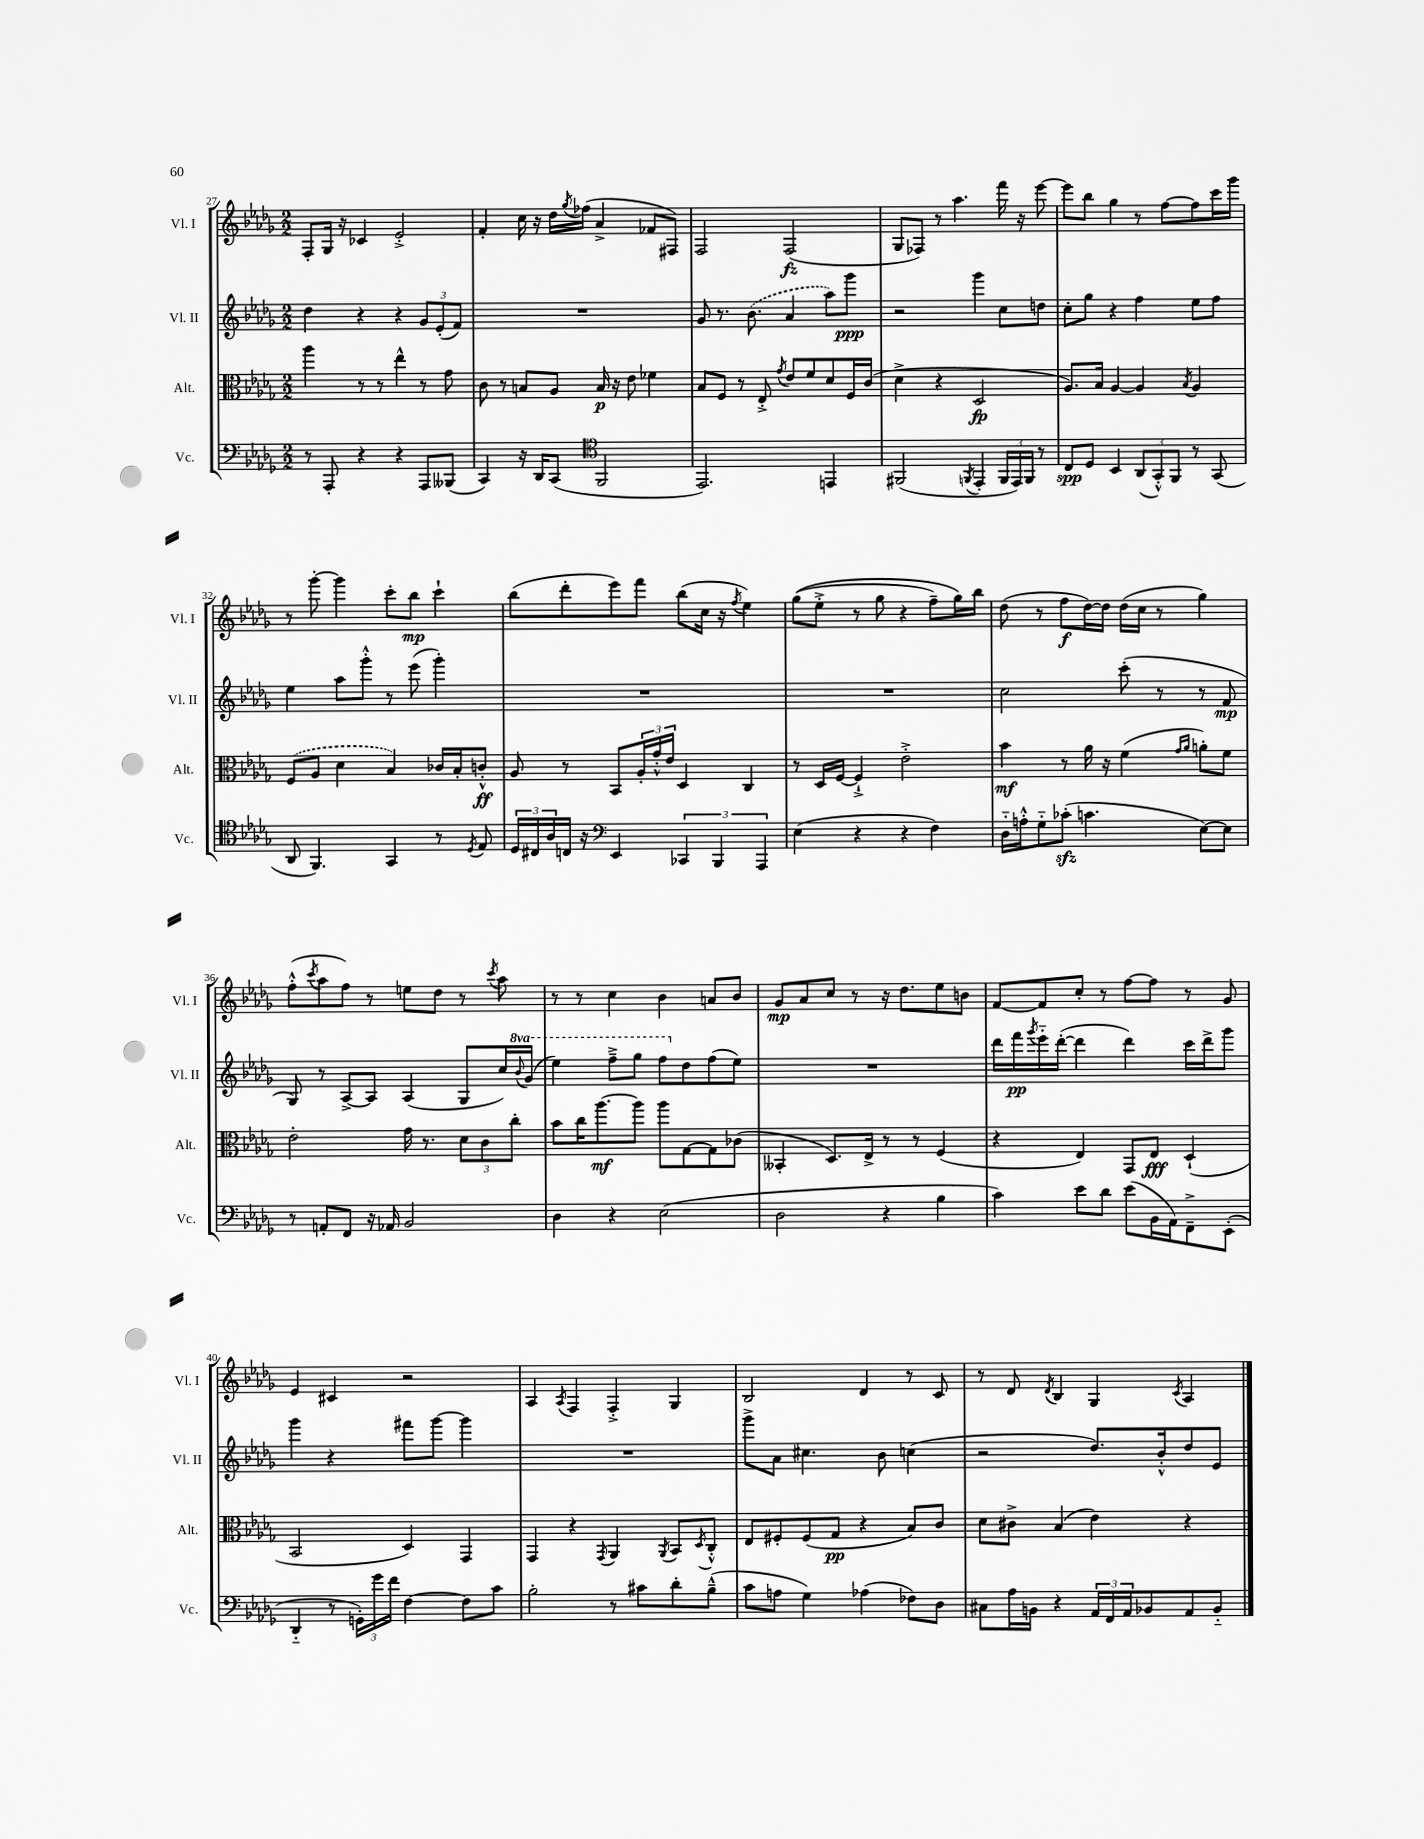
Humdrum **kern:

**kern	**kern	**kern	**kern
*staff4	*staff3	*staff2	*staff1
*clefF4	*clefC3	*clefG2	*clefG2
*k[b-e-a-d-g-]	*k[b-e-a-d-g-]	*k[b-e-a-d-g-]	*k[b-e-a-d-g-]
*M2/2	*M2/2	*M2/2	*M2/2
8r	4aa-	4dd-	8F'
8AAA-'	.	.	16G-
.	.	.	16r
4r	8r	4r	4c-
.	8r	.	.
4r	4ee-^^	4r	2e-'^
8AAA-	8r	12g-	.
.	.	(12e-'	.
(8BBB--	8g-	.	.
.	.	12f)	.
=	=	=	=
4CC)	8c	1r	4f'
.	8r	.	.
16r	8B	.	16cc
16DD-	.	.	16r
(8CC	8A-	.	16dd-
.	.	.	8qgg-
.	.	.	(16ff-
*clefC4	*	*	*
2FF	16B	.	4a-^
.	16r	.	.
.	8e-	.	.
.	4f-	.	8f-
.	.	.	8F#)
=	=	=	=
2.EE-)	8B-	8g-	2F
.	8F	8.r	.
.	8r	.	.
.	.	(8.b-	.
.	8E-'^	.	.
.	8qg-	.	.
.	8e-	4a-	(2F
.	8f	.	.
4EE	8d-	8aa-)	.
.	16F	8ggg-	.
.	(16c	.	.
=	=	=	=
(2FF#	4d-^	2r	8G-
.	.	.	8F-)
.	4r	.	8r
.	.	.	4.aa-
8qFF	.	.	.
4EE-'	2D-	4ggg-	.
24FF	.	8cc	16fff
24EE-)	.	.	.
.	.	.	16r
24FF	.	.	.
8r	.	8dd	[8eee-
=	=	=	=
8C	8.A-)	8cc'	8eee-]
8D-	.	8gg-	8bb-
.	16B-	.	.
4BB-	[4A-	4r	4gg-
(12AA-	4A-]	4ff	8r
12GG-'^^)	.	.	.
.	.	.	[8ff
12FF	.	.	.
.	8qB-	.	.
8r	4A-	8ee-	8ff]
(8GG-	.	8ff	16ccc
.	.	.	16ggg-
=	=	=	=
8AA-	(8F	4ee-	8r
4.FF)	8A-	.	[8ggg-'
.	4d-	8aa-	4ggg-]
.	.	8ggg-'^^	.
4GG-	4B-)	8r	8ccc'
.	.	(8eee-	8bb-
8r	16c-	4ggg-')	4ccc`
.	16B-'	.	.
8qD-	.	.	.
8E-	8c'^^	.	.
=	=	=	=
24D-	8A-	1r	(8bb-
24C#	.	.	.
24A-	.	.	.
16C	8r	.	8ddd-'
16r	.	.	.
*clefF4	*	*	*
4EE-	8BB-	.	8eee-)
.	24A-'	.	8fff
.	24g-'^^	.	.
.	24e-	.	.
6CC-	4D-	.	(8bb-
.	.	.	16cc
6BBB-	.	.	.
.	.	.	16r
.	.	.	8qff
.	4C	.	4ee-)
6AAA-	.	.	.
=	=	=	=
(4E-	8r	1r	&((8gg-
.	16D-	.	8ee-'^
.	[16F	.	.
4r	4F`^]	.	8r
.	.	.	8gg-
4r	2e-'^	.	4r
4F)	.	.	8ff~)
.	.	.	16gg-&)
.	.	.	16bb-
=	=	=	=
16D-'~	4b-	2cc	(8dd-
16A'^^	.	.	.
8G-'~	.	.	8r
(8c-'	8r	.	8ff
4.c	16a-	.	[16dd-)
.	16r	.	16dd-]
.	(4f	(8ccc'	(16dd-
.	.	.	16cc
.	.	8r	8r
.	16qqg-	.	.
.	16qqa-	.	.
[8E-)	8a')	8r	4gg-)
8E-]	8f	8f	.
=	=	=	=
8r	2e-'	8G-)	(8ff'^^
.	.	.	8qccc
8AA'	.	8r	8aa-
8FF	.	[8A-^	8ff)
16r	.	8A-]	8r
16AA-	.	.	.
2BB-	16g-	(4A-	8ee
.	8.r	.	.
.	.	.	8dd-
.	12d-	8G-	8r
.	12c	.	.
.	.	.	8qccc
.	.	16cc)	8aa-
.	12cc'	.	.
.	.	8qqbb-	.
.	.	(16gg-	.
=	=	=	=
4D-	8b-	4eee-)	8r
.	16cc	.	8r
.	[8.aa-	.	.
4r	.	8fff~^	4cc
.	8aa-]	8ggg-	.
(2E-	8aa-	8fff	4b-
.	[8G-	8dd-	.
.	8G-]	(8ff	8a
.	(8c-	8ee-)	8b-
=	=	=	=
2D-	4BB--'	1r	8g-
.	.	.	8a-
.	8.D-)	.	8cc
.	.	.	8r
.	16E-^	.	.
4r	8r	.	16r
.	.	.	8.dd-
.	8r	.	.
4B-	(4F	.	8ee-
.	.	.	8b
=	=	=	=
4c)	4r	16ddd-	[8f
.	.	16fff	.
.	.	8qggg-	.
.	.	16eee-'~	8f]
.	.	([16ddd-'	.
8e-	4E-)	4ddd-]	8cc'
8d-	.	.	8r
(8e-	8GG-	4ddd-)	[8ff
16BB-	8E-	.	8ff]
16AA-)	.	.	.
8FF~^	(4D-`	16ccc	8r
.	.	16ddd-^	.
(8EE-'	.	8ggg-	8g-
=	=	=	=
4DD-'~	2BB-	4ggg-	4e-
8r	.	4r	4c#
24GG')	.	.	.
24g-	.	.	.
24f	.	.	.
[4F	4D-)	8fff#	2r
.	.	[8ggg-	.
8F]	4GG-	4ggg-]	.
8c	.	.	.
=	=	=	=
2B-'	4GG-	1r	4A-
.	.	.	8qA-
.	4r	.	4F
.	8qGG-	.	.
8r	4AA-	.	4F'^
8c#	.	.	.
.	8qAA-	.	.
8d-'	8BB-	.	4G-
.	8qD-	.	.
(8B-~^^	8C'^^	.	.
=	=	=	=
8c	8E-	8ggg-^	2B-
8A	8F#'	8a-	.
4G-)	(8F#	4.cc#	.
.	8G-	.	.
(4A-	4r	.	4d-
.	.	8b-	.
8F-)	8B-)	(4cc	8r
8D-	8c	.	8c
=	=	=	=
8C#	8d-	2r	8r
16A-	8c#^	.	8d-
16BB	.	.	.
.	.	.	8qd-
4r	(4B-	.	4B-
24AA-	4e-)	8.dd-)	4G-
24FF	.	.	.
24AA-	.	.	.
8BB-	.	.	.
.	.	16b-'^^	.
.	.	.	8qc
8AA-	4r	8dd-	4A-
8BB-'~	.	8e-	.
==	==	==	==
*-	*-	*-	*-
